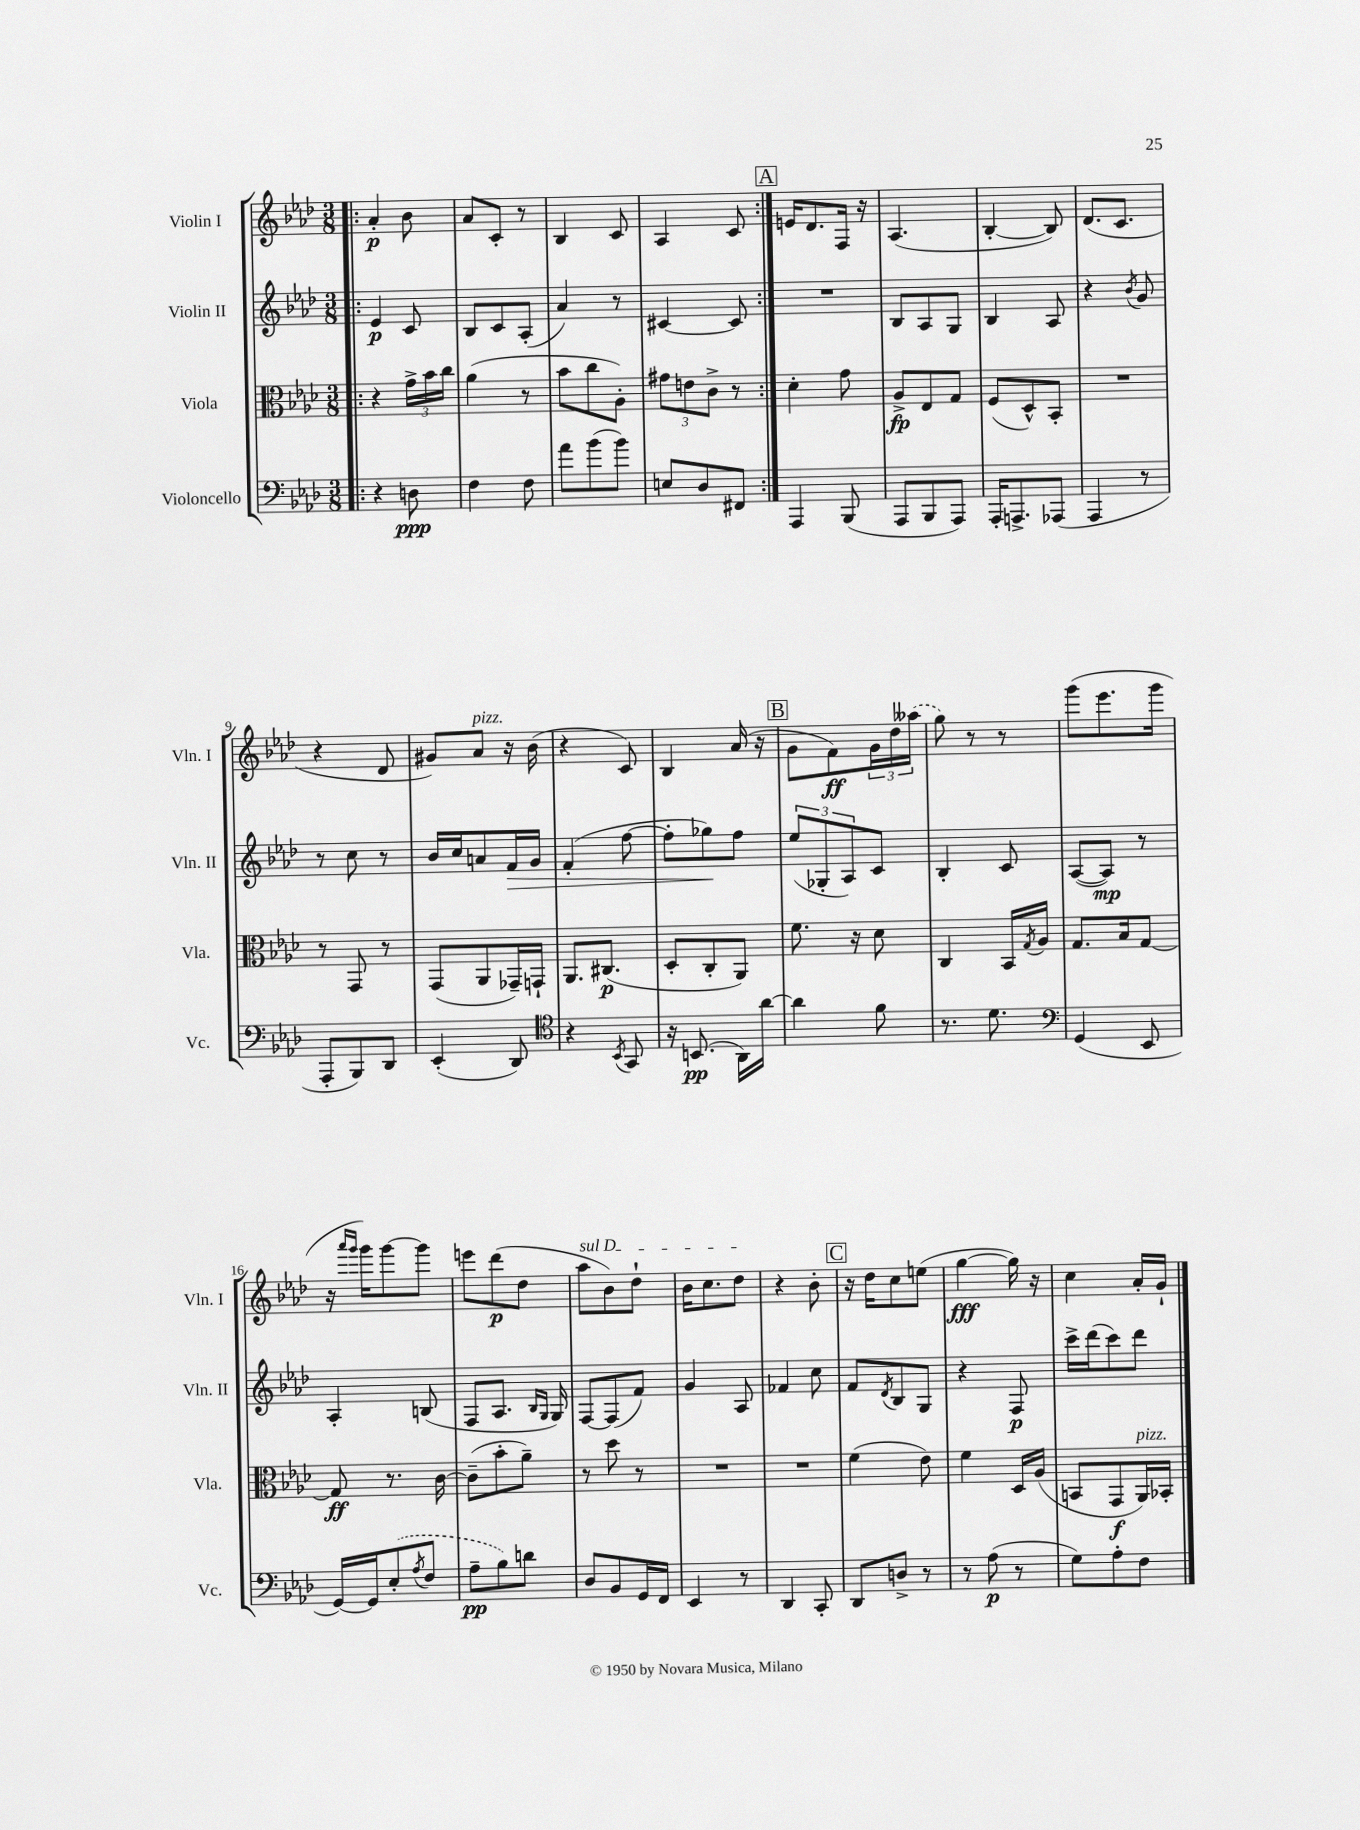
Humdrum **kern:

**kern	**dynam	**kern	**dynam	**kern	**dynam	**kern	**dynam
*part4	*part4	*part3	*part3	*part2	*part2	*part1	*part1
*staff4	*staff4	*staff3	*staff3	*staff2	*staff2	*staff1	*staff1
*I"Violoncello	*	*I"Viola	*	*I"Violin II	*	*I"Violin I	*
*I'Vc.	*	*I'Vla.	*	*I'Vln. II	*	*I'Vln. I	*
*clefF4	*	*clefC3	*	*clefG2	*	*clefG2	*
*k[b-e-a-d-]	*	*k[b-e-a-d-]	*	*k[b-e-a-d-]	*	*k[b-e-a-d-]	*
*M3/8	*	*M3/8	*	*M3/8	*	*M3/8	*
=1!|:	=1!|:	=1!|:	=1!|:	=1!|:	=1!|:	=1!|:	=1!|:
4r	.	4r	.	4e-/	p	4a-'/	p
8Dn\	ppp	24g^\LL	.	8c/	.	8b-\	.
.	.	24b-\	.	.	.	.	.
.	.	24cc\JJ	.	.	.	.	.
=2	=2	=2	=2	=2	=2	=2	=2
4F\	.	(4a-\	.	8B-/L	.	8a-/L	.
.	.	.	.	8c/	.	8c'/J	.
8F\	.	8r	.	(8A-'/J	.	8r	.
=3	=3	=3	=3	=3	=3	=3	=3
8a-\L	.	8b-\L	.	4a-/)	.	4B-/	.
(8b-\	.	8cc\	.	.	.	.	.
8b-\J)	.	8A-'\J)	.	8r	.	8c/	.
=4	=4	=4	=4	=4	=4	=4	=4
8En/L	.	12g#X\L	.	[4c#X/	.	4A-/	.
.	.	12en\	.	.	.	.	.
8D-/	.	.	.	.	.	.	.
.	.	12c^\J	.	.	.	.	.
8FF#X/J	.	8r	.	8c#/]	.	8c/	.
!!LO:REH:place=s1:t=A
=5:|!	=5:|!	=5:|!	=5:|!	=5:|!	=5:|!	=5:|!	=5:|!
4AAA-/	.	4d-'\	.	4.r	.	16en/KL	.
.	.	.	.	.	.	8.d-/	.
(8BBB-/	.	8g\	.	.	.	16F/Jk	.
.	.	.	.	.	.	16r	.
=6	=6	=6	=6	=6	=6	=6	=6
8AAA-/L	.	8A-^/L	fp	8B-/L	.	(4.A-/	.
8BBB-/	.	8E-/	.	8A-/	.	.	.
8AAA-/J)	.	8G/J	.	8G/J	.	.	.
=7	=7	=7	=7	=7	=7	=7	=7
16AAA-'/KL	.	(8F/L	.	4B-/	.	[4B-'/	.
8.AAAn^/	.	.	.	.	.	.	.
.	.	8D-^^/)	.	.	.	.	.
(8AAA-X/J	.	8BB-'/J	.	8A-/	.	8B-/])	.
=8	=8	=8	=8	=8	=8	=8	=8
4AAA-/	.	4.r	.	4r	.	(8.d-/L	.
.	.	.	.	.	.	8.c/J	.
.	.	.	.	8qb-/	.	.	.
8r	.	.	.	8g/	.	.	.
!!LO:LB:g=z
=9	=9	=9	=9	=9	=9	=9	=9
8AAA-'/L	.	8r	.	8r	.	4r	.
8BBB-/)	.	8GG/	.	8cc\	.	.	.
8DD-/J	.	8r	.	8r	.	8d-/	.
=10	=10	=10	=10	=10	=10	=10	=10
(4EE-'/	.	(8GG/L	.	16b-/LL	.	8g#X/L)	.
.	.	.	.	16cc/J	.	.	.
!	!	!	!	!	!	!LO:TX:a:i:t=pizz.	!
.	.	8AA-/	.	8an/	.	8a-/J	.
!	!	!	!	!	!LO:HP:b	!	!
8DD-/)	.	16GG-X~/L)	.	16f/L	>	16r	.
.	.	16GGn`/JJ	.	16g/JJ	.	(16b-\	.
=11	=11	=11	=11	=11	=11	=11	=11
*clefC4	*	*	*	*	*	*	*
4r	.	8.AA-/L	.	(4f'/	.	4r	.
.	.	(8.C#X/J	p	.	.	.	.
8qBB-/	.	.	.	.	.	.	.
8GG/	.	.	.	[8ff\	.	8c/)	.
=12	=12	=12	=12	=12	=12	=12	=12
16r	.	8D-'/L	.	8ff'\L]	.	4B-/	.
(8.BBn/	pp	.	.	.	.	.	.
.	.	8C'/	.	8gg-X\)	.	.	.
16AA-\LL)	.	8AA-/J)	.	8ff\J	]	(16a-/	.
[16a-\JJ	.	.	.	.	.	16r	.
!!LO:REH:place=s1:t=B
=13	=13	=13	=13	=13	=13	=13	=13
4a-\]	.	8.f\	.	(12ee-/L	.	8g\L	.
.	.	.	.	12G-X'/	.	.	.
.	.	.	.	.	.	8f\)	ff
.	.	.	.	12A-/)	.	.	.
.	.	16r	.	.	.	.	.
8f\	.	8d-\	.	8c/J	.	24g\L	.
.	.	.	.	.	.	24dd-\	.
.	.	.	.	.	.	(24aa--X\JJ	.
=14	=14	=14	=14	=14	=14	=14	=14
8.r	.	4C/	.	4B-'/	.	8gg\)	.
.	.	.	.	.	.	8r	.
8.d-\	.	.	.	.	.	.	.
.	.	16BB-/LL	.	8c/	.	8r	.
.	.	8qG/	.	.	.	.	.
.	.	16A-/JJ	.	.	.	.	.
=15	=15	=15	=15	=15	=15	=15	=15
*clefF4	*	*	*	*	*	*	*
(4GG/	.	8.G/L	.	([8A-/L	.	(8ggg\L	.
.	.	.	.	8A-/J])	mp	8.eee-\	.
.	.	16B-/k	.	.	.	.	.
8EE-/	.	[8G/J	.	8r	.	.	.
.	.	.	.	.	.	16ggg\Jk	.
!!LO:LB:g=z
=16	=16	=16	=16	=16	=16	=16	=16
[16GG/LL)	.	8G/]	ff	4A-'/	.	16r	.
.	.	.	.	.	.	16qqaaa-/LL	.
.	.	.	.	.	.	16qqggg/JJ	.
16GG/J]	.	.	.	.	.	16ggg\KL)	.
(8E-'/	.	8.r	.	.	.	[8ggg\	.
8qA-/	.	.	.	.	.	.	.
8F/J	.	.	.	(8Bn/	.	8ggg\J]	.
.	.	[16c\	.	.	.	.	.
=17	=17	=17	=17	=17	=17	=17	=17
8A-~\L	pp	(8c~\L]	.	8F/L	.	8eeen\L	.
8B-\)	.	8b-'\	.	8.A-/J	.	(8ddd-\	p
8dn\J	.	8a-~\J)	.	.	.	8dd-\J	.
.	.	.	.	16qqB-/LL	.	.	.
.	.	.	.	16qqG/JJ	.	.	.
.	.	.	.	16G/)	.	.	.
=18	=18	=18	=18	=18	=18	=18	=18
!	!	!	!	!	!	!LO:TX:a:i:t=sul D	!
8D-/L	.	8r	.	[8F/L	.	8aa-\L	.
8BB-/	.	8dd-\	.	(8F/]	.	8b-\)	.
16GG/L	.	8r	.	8f/J)	.	8dd-`\J	.
16FF/JJ	.	.	.	.	.	.	.
=19	=19	=19	=19	=19	=19	=19	=19
4EE-/	.	4.r	.	4g/	.	16b-\KL	.
.	.	.	.	.	.	8.cc\	.
8r	.	.	.	8A-/	.	8dd-\J	.
=20	=20	=20	=20	=20	=20	=20	=20
4DD-/	.	4.r	.	4f-X/	.	4r	.
8CC'/	.	.	.	8cc\	.	8b-'\	.
!!LO:REH:place=s1:t=C
=21	=21	=21	=21	=21	=21	=21	=21
8DD-/L	.	(4f\	.	8f/L	.	16r	.
.	.	.	.	.	.	16dd-\KL	.
.	.	.	.	8qd-/	.	.	.
8Dn^/J	.	.	.	8B-/	.	8cc\	.
8r	.	8e-\)	.	8G/J	.	(8een\J	.
=22	=22	=22	=22	=22	=22	=22	=22
8r	.	4f\	.	4r	.	[4gg\	fff
(8A-\	p	.	.	.	.	.	.
8r	.	16D-/LL	.	8F/	p	16gg\])	.
.	.	(16A-/JJ	.	.	.	16r	.
=23	=23	=23	=23	=23	=23	=23	=23
8G\L)	.	8BBn/L	.	16ccc^\LL	.	4cc\	.
.	.	.	.	(16ddd-\J	.	.	.
8A-'\	.	8GG/	f	8ccc\)	.	.	.
!	!	!LO:TX:a:i:t=pizz.	!	!	!	!	!
8F\J	.	16AA-/L)	.	8ddd-\J	.	16a-'/LL	.
.	.	16BB-X'/JJ	.	.	.	16g`/JJ	.
==	==	==	==	==	==	==	==
*-	*-	*-	*-	*-	*-	*-	*-
